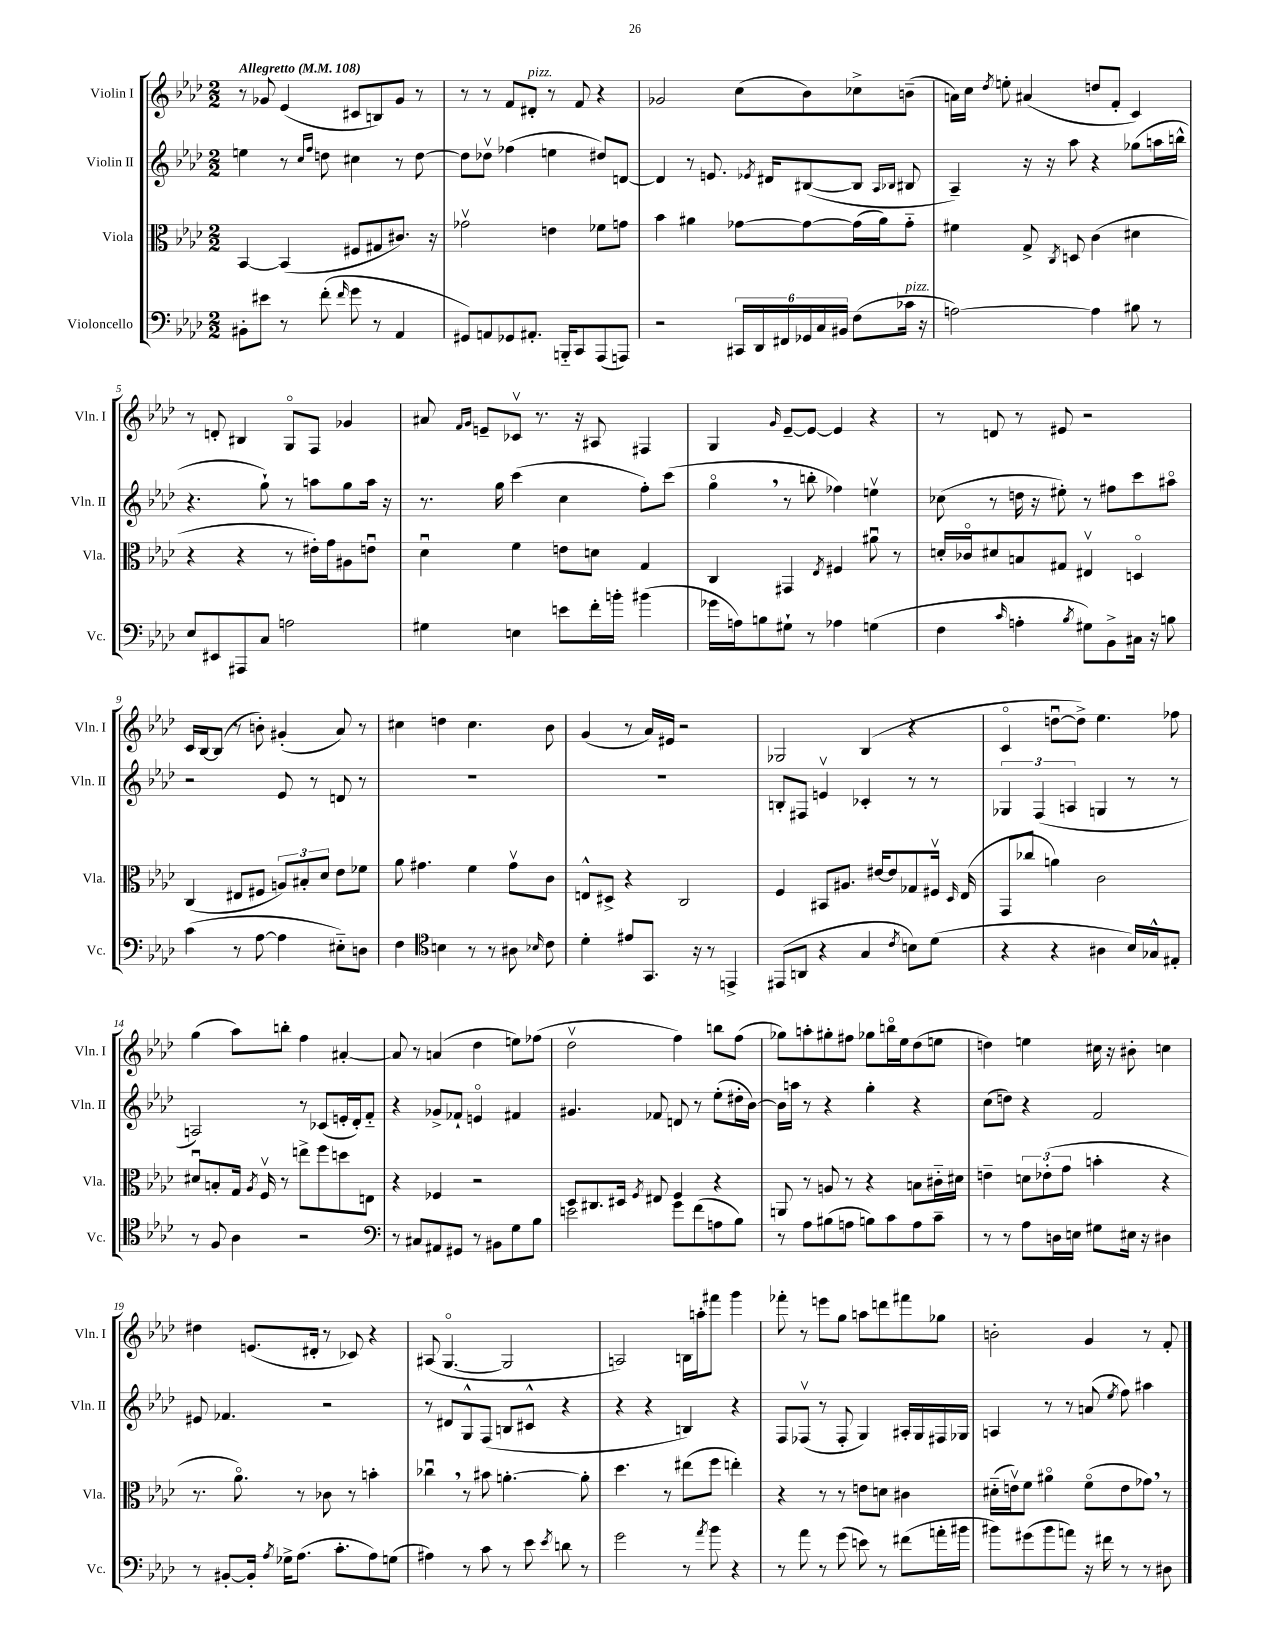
<<
\new StaffGroup <<
\new Staff = "s0" \with { instrumentName = "Violin I" shortInstrumentName = "Vln. I" } {
    \clef treble \key aes \major \numericTimeSignature \time 2/2 \tempo "Allegretto" 4 = 108
    \autoBeamOff r8 ges'8 ees'4( cis'8[ b8) ges'8] r8 |
    r8 r8 f'8[ dis'8]-.^\markup { \italic "pizz." } r8 f'8 r4 |
    ges'2 c''8[( bes'8) ces''8-> b'8]--( |
    a'16[) c''16] \acciaccatura { des''8 } e''8-. ais'4( d''8[ f'8]-. c'4) |
    r8 d'8-. bis4 g8[\flageolet f8] ges'4 |
    ais'8 \grace { f'16[ g'16] } e'8[-- ces'8]\upbow r8. r16 ais8 fis4 |
    g4 \grace { g'16 } ees'8[~-- ees'8]~ ees'4 r4 |
    r8 d'8 r8 eis'8 r2 |
    c'16[ bes16~ bes8]( r8 b'8-.) gis'4-.( aes'8) r8 |
    cis''4 d''4 cis''4. bes'8 |
    g'4( r8 aes'16[) eis'16] r2 |
    ges2 bes4( r4 |
    c'4\flageolet d''8[~\downbow d''8]->) ees''4. fes''8 |
    g''4( aes''8[) b''8]-. f''4 ais'4~-. |
    ais'8 r8 a'4( des''4 e''8[) fes''8]( |
    des''2\upbow f''4) b''8[ f''8]( |
    ges''8[) a''8-. gis''8-. fis''8] ges''8[ b''16\flageolet ees''16 des''8( e''8] |
    d''4) e''4 cis''16 r16 bis'8-. c''4 |
    dis''4 e'8.[( dis'16]-. r8 ces'8) r4 |
    ais8( g4.~\flageolet g2 |
    a2) b16[ a''16-. fis'''8] g'''4 |
    fes'''8-. r8 e'''8[ g''8] a''8[ d'''8 fis'''8 ges''8] |
    b'2-. g'4 r8 f'8-. \bar "|." |
}
\new Staff = "s1" \with { instrumentName = "Violin II" shortInstrumentName = "Vln. II" } {
    \clef treble \key aes \major \numericTimeSignature \time 2/2
    \autoBeamOff e''4 r8 \grace { c''16[ f''16] } d''8 cis''4 r8 d''8~ |
    d''8[ des''8]\upbow fes''4( e''4 dis''8[) d'8]~ |
    d'4 r8 e'8. \acciaccatura { ees'8 } dis'16[ bis8~( bis8] \grace { aes16[ bes16] } bis8 |
    aes4--) r16 r16 aes''8 r4 ges''8[( a''16 b''16]-^ |
    r4. g''8-!) r8 a''8[ g''8 a''16] r16 |
    r8. g''16 c'''4( c''4 f''8[-.) c'''8]( |
    g''4\flageolet \breathe r8 b''8-. fes''4) e''4\upbow |
    ces''8( r8 d''16 r16 eis''8-.) r8 fis''8[ c'''8 ais''8]\flageolet |
    r2 ees'8 r8 d'8 r8 |
    R1 |
    R1 |
    b8[-. fis8] e'4\upbow ces'4-. r8 r8 |
    \tuplet 3/2 { ges4 f4( a4 } g4 r8 r8 |
    a2) r8 ces'8[( e'16-. des'16-.) f'8]-_ |
    r4 ges'8[-> fes'8]-! e'4\flageolet fis'4 |
    gis'4. fes'8 d'8 r8 ees''8[-.( dis''16-. bes'16]~) |
    bes'16[ a''16] r8 r4 g''4-. r4 |
    c''8[( d''8]) r4 f'2 |
    eis'8 fes'4. r2 |
    r8 dis'8[ g8-^ f8]( b8[ cis'8]-^ r4 |
    r4 r4 b4) r4 |
    f8[ fes8]\upbow( r8 fes8-. g4) ais16[-. g16 fis16 ges16] |
    a4 r8 r8 a'8( \acciaccatura { ees''8 } f''8) ais''4 \bar "|." |
}
\new Staff = "s2" \with { instrumentName = "Viola" shortInstrumentName = "Vla." } {
    \clef alto \key aes \major \numericTimeSignature \time 2/2
    \autoBeamOff bes,4~ bes,4( fis8[ gis8 cis'8.]) r16 |
    ges'2\upbow e'4 fes'8[ g'8] |
    bes'4 ais'4 ges'8[~ ges'8~ ges'16( ais'16) ges'8]-_ |
    fis'4 g8-> \acciaccatura { c8 } d8 c'4( dis'4 |
    r4 r4 r8 eis'16[-.) g'16 ais8 e'8]\downbow |
    des'4\downbow f'4 e'8[ d'8] g4 |
    c4 gis,4 \acciaccatura { ees8 } fis4 ais'8\downbow r8 |
    d'16[-. ces'16\flageolet dis'8 b8 gis8] eis4\upbow d4\flageolet |
    c4( eis8[ fis8] \tuplet 3/2 { a8[) bis8-. des'8] } ees'8[ fes'8] |
    aes'8 gis'4. f'4 gis'8[\upbow c'8] |
    e8[-^ dis8]-> r4 c2 |
    f4 bis,8[ ais8.] eis'16[~ eis'8 ges8 fis16]\upbow \grace { des16 } ees16( |
    g,8[ ces''8] a'4) c'2 |
    dis'8[\downbow b8-. g16] \acciaccatura { aes8 } f16\upbow r8 e''8[-> f''8 d''8 e8] |
    r4 fes4 r2 |
    des8[ cis8. dis16] \acciaccatura { f8 } eis8 f4 r4 |
    a,8 r8 a8 r8 r4 b8[ cis'16-_ dis'16] |
    e'4-- \tuplet 3/2 { d'8[ ees'8-.( g'8] } b'4-. r4 |
    r8. aes'8.\flageolet) r8 ces'8 r8 b'4-. |
    ces''4\downbow \breathe r8 bis'8 a'4.~-. a'8-. |
    des''4. r8 eis''8[( f''8] e''4-.) |
    r4 r8 r8 e'8[ d'8] cis'4 |
    dis'16[-_( e'16\upbow) f'8] ais'4\flageolet f'8[\flageolet( e'8 ges'8]) \breathe r8 \bar "|." |
}
\new Staff = "s3" \with { instrumentName = "Violoncello" shortInstrumentName = "Vc." } {
    \clef bass \key aes \major \numericTimeSignature \time 2/2
    \autoBeamOff bis,8[-. eis'8] r8 f'8-.( \grace { f'16 } g'8 r8 aes,4 |
    gis,8[) a,8 ges,8 ais,8.]-. b,,16[-_ c,8 aes,,8( a,,8]) |
    r2 \tuplet 6/4 { cis,16[ des,16 fis,16 ges,16 c16 bis,16] } f8[( ces'16]^\markup { \italic "pizz." } r16 |
    a2~) a4 bis8 r8 |
    ees8[ eis,8 ais,,8 c8] a2 |
    gis4 e4 e'8[ f'16-. b'16]-. bis'4( |
    ges'16[ a16) b8 gis8]-! r8 aes4 g4( |
    f4 \grace { c'16 } a4-. \acciaccatura { bes8 } gis8[) bes,8-> cis16] r16 b8 |
    c'4( r8 aes8~ aes4 eis8[-_) d8] |
    f4 \clef tenor b4 r8 r8 ais8 \grace { bes16 } c'8 |
    des'4-. eis'8[ g,8.] r16 r8 e,4-> |
    eis,8[( a,8] r4 g4 \acciaccatura { c'8 } b8[) des'8]( |
    r4 r4 ais4 bes16[) ges16-^ eis8]-. |
    r8 f8 aes4 r2 |
    \clef bass r8 cis8[ ais,8 gis,8] r8 bis,8[ g8 bes8] |
    e'2 g'8[ f'8( a8 bes8]) |
    r8 aes8[ bis8( a8] b8[) c'8 a8 c'8]-- |
    r8 r8 aes8[ d16 e16] gis8[ eis16] r16 dis4 |
    r8 bis,8[~-. bis,16]-. \acciaccatura { aes8 } ges16[-> aes8.]( c'8.[-. aes8) g8]( |
    ais4) r8 c'8 r8 ees'8 \acciaccatura { ees'8 } d'8 r8 |
    g'2 r8 \acciaccatura { aes'8 } bes'8 r4 |
    r8 aes'8 r8 g'8( e'8) r8 fis'8[( a'16-. bis'16] |
    bis'8[) gis'8( bis'8 a'8]) r16 fis'16 r8 r8 dis8 \bar "|." |
}
>>
>>
